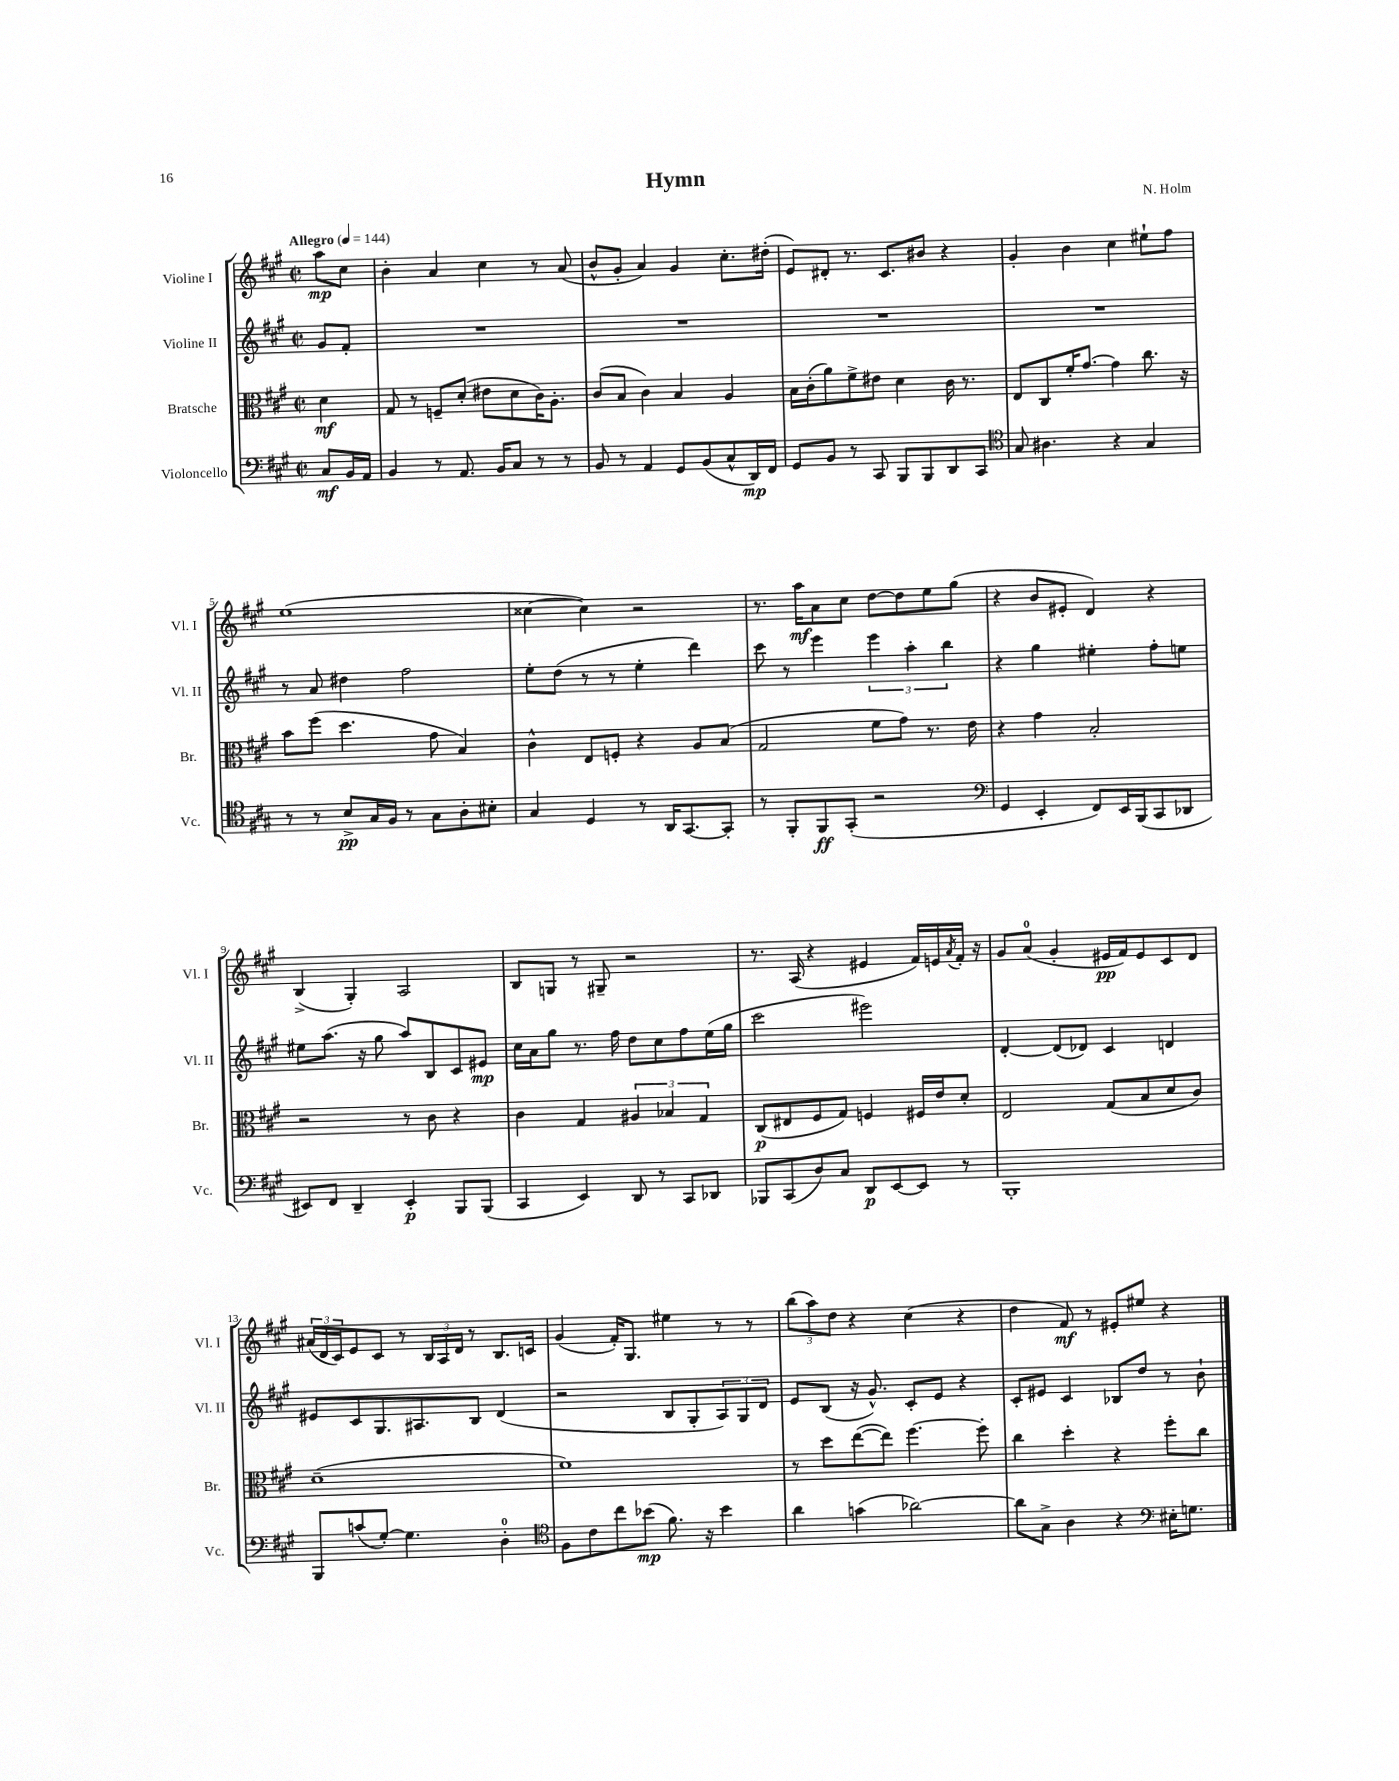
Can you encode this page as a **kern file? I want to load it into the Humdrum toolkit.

**kern	**kern	**kern	**kern
*staff4	*staff3	*staff2	*staff1
*clefF4	*clefC3	*clefG2	*clefG2
*k[f#c#g#]	*k[f#c#g#]	*k[f#c#g#]	*k[f#c#g#]
*M2/2	*M2/2	*M2/2	*M2/2
*met(c|)	*met(c|)	*met(c|)	*met(c|)
*MM144	*MM144	*MM144	*MM144
8C#	4d	8g#	8aa
16BB	.	8f#'	8cc#
16AA	.	.	.
=	=	=	=
4BB	8G#	1r	4b'
.	8r	.	.
8r	8F~	.	4a
8.AA	(8d'	.	.
.	8e#	.	4cc#
16BB	.	.	.
8C#	8d	.	.
8r	16c#)	.	8r
.	8.A'	.	.
8r	.	.	(8a
=	=	=	=
8BB	(8c#	1r	8b^^
8r	8B	.	8g#'
4AA	4c#)	.	4a)
8GG#	4B	.	4g#
(8BB	.	.	.
8C#^^	4A	.	8.cc#'
16DD)	.	.	.
16FF#	.	.	(16dd#'
=	=	=	=
8GG#	16B	1r	8e)
.	(16c#'	.	.
8BB	8a)	.	8d#'
8r	8f#^	.	8.r
8CC#	8e#	.	.
.	.	.	8.c#
8BBB	4d	.	.
8BBB	.	.	8b#
8DD	16c#	.	4r
.	8.r	.	.
8CC#	.	.	.
=	=	=	=
*clefC4	*	*	*
8G#	8E	1r	4g#'
4.A#	8C#	.	.
.	16f#'	.	4b
.	[8.g#	.	.
4r	4g#]	.	4cc#
4G#	8.cc#	.	8ee#`
.	.	.	8ff#
.	16r	.	.
=	=	=	=
8r	8b	8r	(1ee
8r	(8ff#	8a	.
8B^	4.dd	4dd#	.
16G#	.	.	.
16F#	.	.	.
8r	.	2ff#	.
8G#	8g#	.	.
8A'	4B)	.	.
8B#'	.	.	.
=	=	=	=
4G#	4c#^^	8ee'	[4cc##
.	.	(8dd	.
4D	8E	8r	4cc##])
.	8F'	8r	.
8r	4r	4ee'	2r
16AA	.	.	.
[8.GG#	.	.	.
.	8A	4ddd)	.
8GG#']	(8B	.	.
=	=	=	=
8r	2G#	8ccc#	8.r
8FF#'	.	8r	.
.	.	.	16aa
8FF#	.	4eee	8a
(8GG#'	.	.	8cc#
2r	8f#	6eee	[8dd
.	8g#)	.	8dd]
.	.	6aa'	.
.	8.r	.	8ee
.	.	6bb	.
.	.	.	(8gg#
.	16e	.	.
=	=	=	=
*clefF4	*	*	*
4GG#	4r	4r	4r
4EE'	4g#	4gg#	8b
.	.	.	8e#'
8FF#)	2B'	4ee#'	4d)
16EE	.	.	.
(16BBB	.	.	.
8CC#	.	8ff#'	4r
8DD-	.	8ee	.
=	=	=	=
8EE#)	2r	8ee#	(4B^
8FF#	.	(8.aa	.
4DD~	.	.	4G#')
.	.	16r	.
.	.	8gg#	.
4EE#'	8r	8aa)	2A
.	8c#	8B	.
8BBB	4r	8c#	.
(8BBB	.	8e#	.
=	=	=	=
4CC#	4c#	16cc#	8B
.	.	16a	.
.	.	8gg#	8G
4EE)	4G#	8.r	8r
.	.	.	8G#~
.	.	16ff#	.
8DD	6A#	8dd	2r
8r	.	8cc#	.
.	6B-	.	.
8CC#	.	8ff#	.
.	6G#	.	.
8DD-	.	(16ee	.
.	.	16gg#	.
=	=	=	=
8BBB-	(8C#	2ccc#	8.r
(8CC#	8E#	.	.
.	.	.	(16A
8D)	8F#	.	4r
8C#	8G#)	.	.
8DD	4F	2eee#)	4e#
[8EE	.	.	.
8EE]	16F#	.	16f#)
.	16e	.	16e
.	.	.	8qa
8r	8d'	.	16f#'
.	.	.	16r
=	=	=	=
1BBB'	2E	[4d'	8g#
.	.	.	(8a
.	.	(8d]	4g#'
.	.	8d-)	.
.	(8G#	4c#	16e#
.	.	.	16f#)
.	8B	.	8e#
.	8d	4d	8c#
.	8c#)	.	8d
=	=	=	=
8BBB	(1d~	8e#	(24a#
.	.	.	24d
.	.	.	24c#)
(8c	.	8c#	8e
[8G#')	.	8.G#	8c#
4.G#]	.	.	8r
.	.	8.A#	.
.	.	.	24B
.	.	.	24A
.	.	.	24d
.	.	8B	8r
4D'	.	(4d	8.B
.	.	.	16c
=	=	=	=
*clefC4	*	*	*
8F#	1f#)	2r	(4g#
8c#	.	.	.
8cc#	.	.	16f#')
.	.	.	8.G#
(8b-	.	.	.
8.f#)	.	8B	4ee#
.	.	8G#'	.
16r	.	.	.
4b-	.	12A)	8r
.	.	12G#	.
.	.	.	8r
.	.	12d	.
=	=	=	=
4a	8r	8e	(12bb
.	.	.	12aa)
.	8dd	(8B	.
.	.	.	12dd
(4g	([8ee	16r	4r
.	.	8.g#^^)	.
.	8ee])	.	.
[2a-)	[4.ff#	8c#'	(4cc#
.	.	8e	.
.	.	4r	4r
.	8ff#']	.	.
=	=	=	=
8a-]	4cc#	8c#'	4dd
8G#^	.	8e#	.
4A	4dd'	4c#	8f#)
.	.	.	8r
4r	4r	8B-	8e#'
.	.	8dd	8ee#
*clefF4	*	*	*
16E#'	8ff#'	8r	4r
8.G	.	.	.
.	8cc#	8b`	.
==	==	==	==
*-	*-	*-	*-
